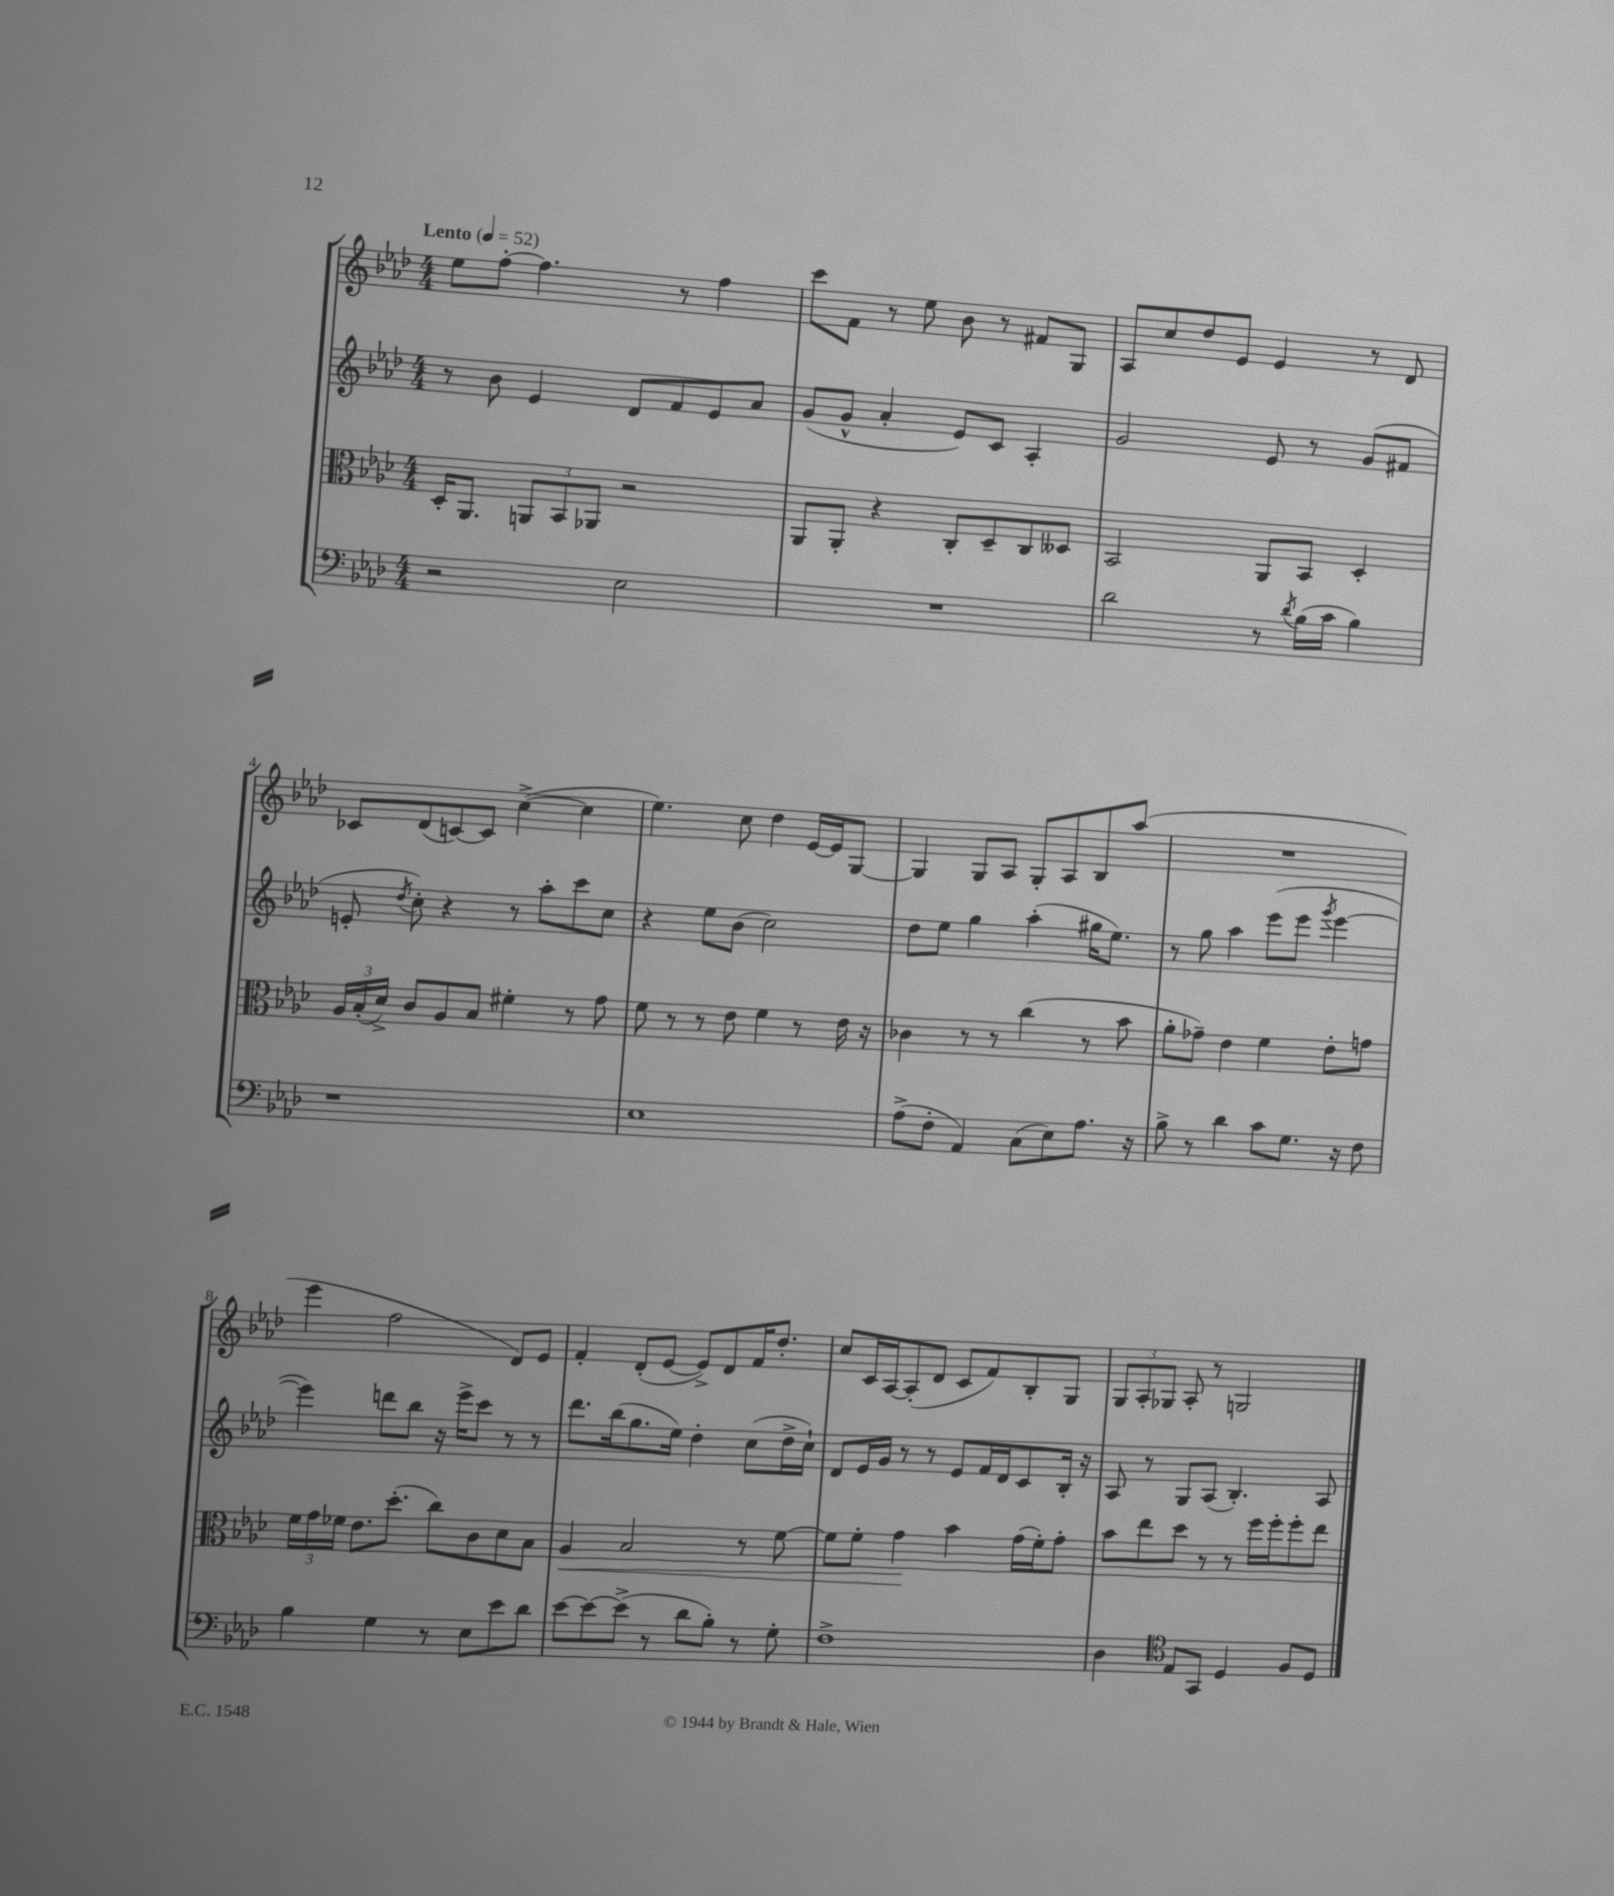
<<
\new StaffGroup <<
\new Staff = "s0" {
    \clef treble \key aes \major \numericTimeSignature \time 4/4 \tempo "Lento" 4 = 52
    \autoBeamOff ees''8[ f''8]~-. f''4. r8 f''4 |
    c'''8[ f'8] r8 ees''8 bes'8 r8 fis'8[ g8] |
    aes8[ c''8 des''8 ees'8] ees'4 r8 des'8 |
    ces'8[ des'8( c'8~) c'8] c''4~->( c''4 |
    ees''4.) c''8 des''4 ees'16[~ ees'16 g8]~ |
    g4 g8[ aes8] g8[-. aes8 bes8 aes''8]( |
    R1 |
    ees'''4 f''2 des'8[) ees'8] |
    f'4-. des'8[-.( ees'8]~ ees'8[->) des'8 f'16 des''8.]-. |
    c''8[ c'16 aes16~ aes8-.( des'8] c'8[ f'8) bes8-. g8] |
    \tuplet 3/2 { g8[ aes8-. ges8] } aes8-. r8 g2 \bar "|." |
}
\new Staff = "s1" {
    \clef treble \key aes \major \numericTimeSignature \time 4/4
    \autoBeamOff r8 bes'8 ees'4 des'8[ f'8 ees'8 aes'8] |
    g'8[( g'8]-^ aes'4-. ees'8[) c'8] aes4-. |
    g'2 ees'8 r8 g'8[( fis'8] |
    e'8-. \acciaccatura { des''8 } c''8-.) r4 r8 aes''8[-. c'''8 c''8] |
    r4 ees''8[ bes'8]( c''2) |
    des''8[ ees''8] g''4 aes''4-.( gis''16[ ees''8.]) |
    r8 g''8 aes''4 ees'''8[( ees'''8] \acciaccatura { g'''8 } ees'''4~ |
    ees'''4) d'''8[ bes''8] r16 ees'''16[-> c'''8] r8 r8 |
    des'''8.[ bes''16( g''8. ees''16]) des''4-. c''8[( des''16-> c''16]-!) |
    des'8[ ees'16 g'16] r8 r8 ees'8[ f'16 des'16 c'8 bes16]-. r16 |
    aes8 r8 g8[ aes8]( bes4.-.) aes8 \bar "|." |
}
\new Staff = "s2" {
    \clef alto \key aes \major \numericTimeSignature \time 4/4
    \autoBeamOff des16[-. aes,8.] \tuplet 3/2 { a,8[ bes,8 aes,8] } r2 |
    aes,8[ aes,8]-. r4 c8[-. des8-- c8 deses8] |
    bes,2 aes,8[ bes,8] des4-. |
    \tuplet 3/2 { aes16[ bes16-.( des'16]->) } c'8[ aes8 bes8] fis'4-. r8 g'8 |
    f'8 r8 r8 ees'8 f'4 r8 ees'16 r16 |
    ces'4 r8 r8 c''4( r8 bes'8 |
    aes'8[-. ges'8]--) ees'4 f'4 ees'8[-. g'8] |
    \tuplet 3/2 { f'16[ g'16 fes'16] } ees'8.[ des''8.]-.( c''8[) c'8 des'8 bes8] |
    aes4\< bes2 r8 f'8~ |
    f'8[ f'8]-. g'4\! bes'4 g'16[( f'16-.) g'8]-. |
    bes'8[ ees''8 des''8] r8 r8 f''16[ f''16-. f''8-. ees''8] \bar "|." |
}
\new Staff = "s3" {
    \clef bass \key aes \major \numericTimeSignature \time 4/4
    \autoBeamOff r2 ees2 |
    R1 |
    des'2 r8 \acciaccatura { des'8 } bes16[( c'16] bes4) |
    r1 |
    ees1 |
    aes8[->( f8]-. aes,4) c8[( ees8) aes8.] r16 |
    bes8-> r8 des'4 c'8[ g8.] r16 f8 |
    bes4 g4 r8 ees8[ ees'8 des'8] |
    ees'8[~ ees'8~ ees'8]->( r8 des'8[ bes8]-.) r8 g8-. |
    f1-> |
    des4 \clef tenor ees8[ g,8] des4 f8[ des8] \bar "|." |
}
>>
>>
